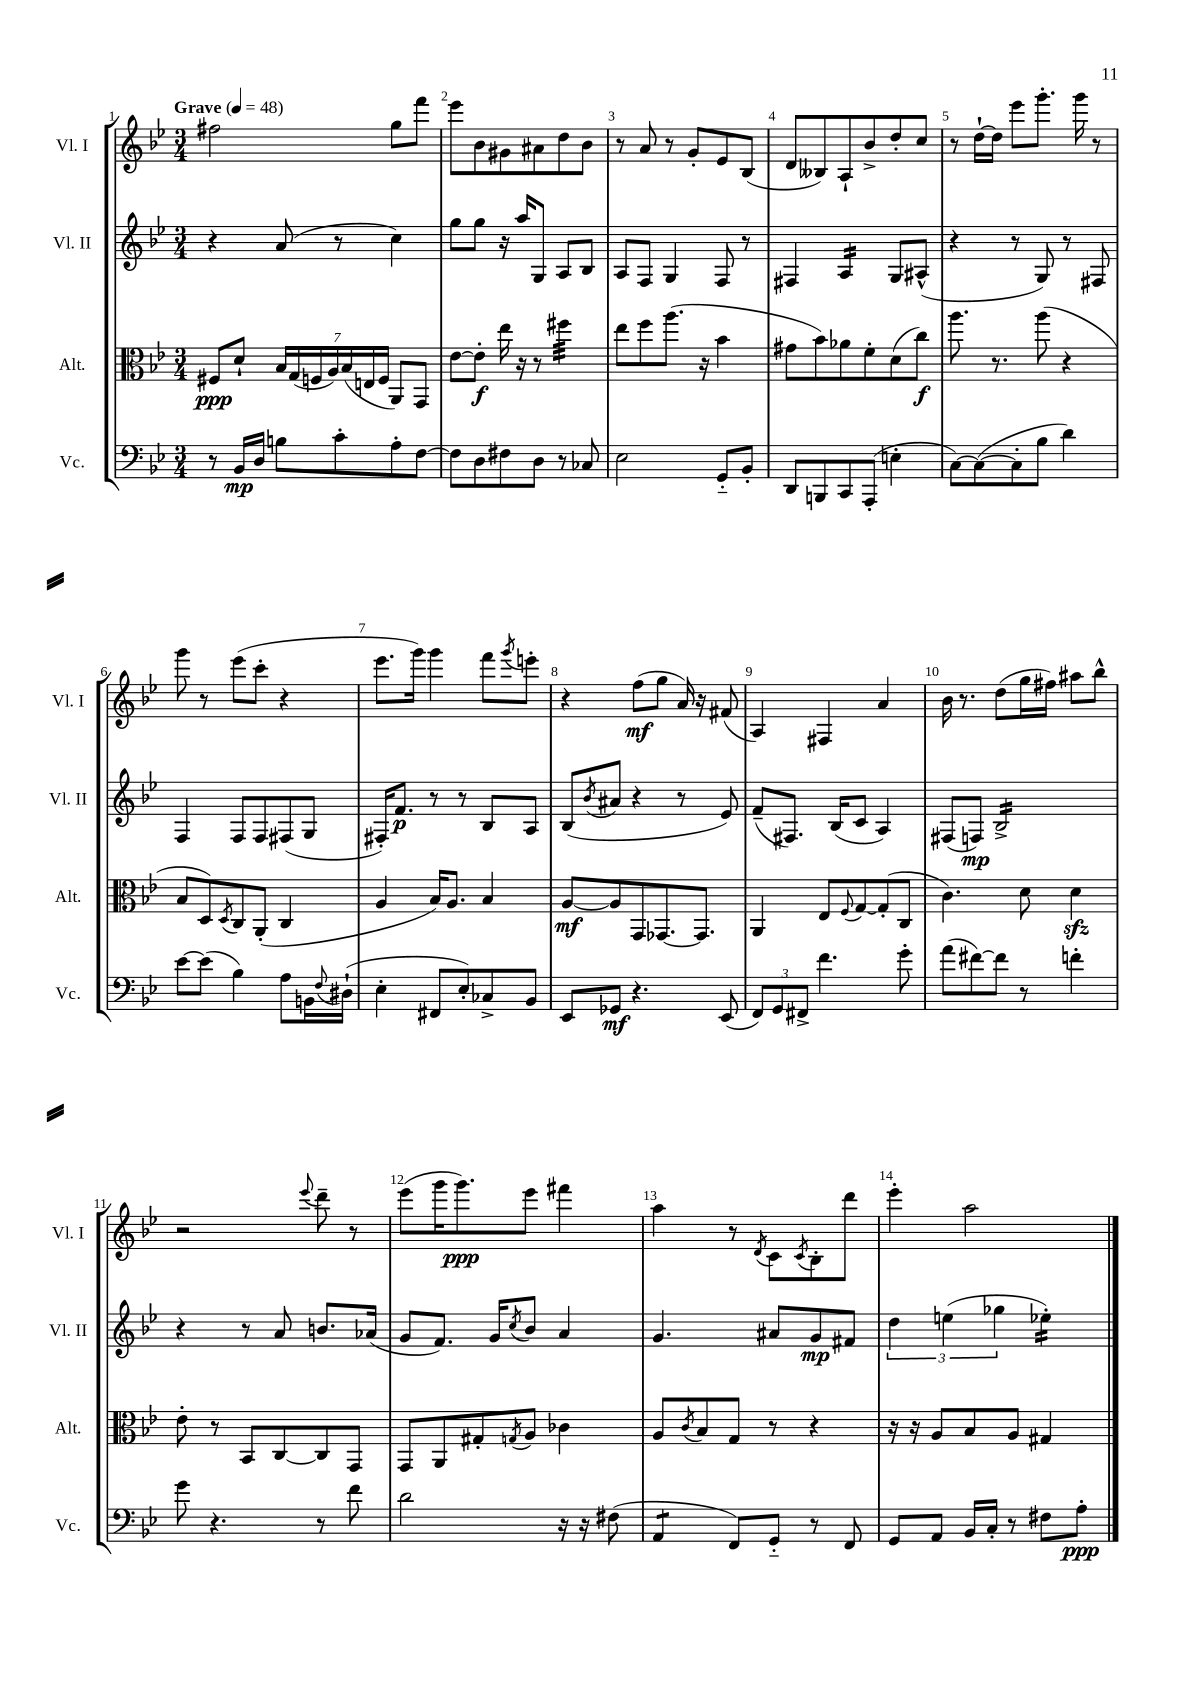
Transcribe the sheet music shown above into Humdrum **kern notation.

**kern	**kern	**kern	**kern
*staff4	*staff3	*staff2	*staff1
*clefF4	*clefC3	*clefG2	*clefG2
*k[b-e-]	*k[b-e-]	*k[b-e-]	*k[b-e-]
*M3/4	*M3/4	*M3/4	*M3/4
*MM48	*MM48	*MM48	*MM48
8r	8F#/L	4r	2ff#\
16BB-/LL	8d`/J	.	.
16D/JJ	.	.	.
8B\L	28B-/LL	(8a/	.
.	(28G/	.	.
.	28F/	.	.
.	28A/)	.	.
8c'\	.	8r	.
.	(28B-/	.	.
.	28E/	.	.
.	28F/JJ	.	.
8A'\	8AA/L)	4cc\)	8gg\L
[8F\J	8GG/J	.	8fff\J
=	=	=	=
8F\]L	[8e-\L	8gg\L	8eee-\L
8D\	8e-'\]J	8gg\J	8b-\
8F#\	16ee-\	16r	8g#\
.	16r	16aa/LK	.
8D\J	8r	8G/J	8a#\
8r	4ff#\	8A/L	8dd\
8C-/	.	8B-/J	8b-\J
=	=	=	=
2E-\	8ee-\L	8A/L	8r
.	8ff\	8F/J	8a/
.	(8.aa\J	4G/	8r
.	.	.	8g'/L
.	16r	.	.
8GG'~/L	4b-\	8F/	8e-/
8BB-'/J	.	8r	(8B-/J
=	=	=	=
8DD/L	8g#\L	4F#/	8d/L
8BBB/	8b-\)	.	8B--/)
8CC/	8a-\	4A/	8A`/
(8AAA'/J	8f'\	.	8b-^/
4E'\	(8d\	8G/L	8dd'/
.	8cc\J)	(8A#^^/J	8cc/J
=	=	=	=
[8C\L)	8.aa\	4r	8r
(8C\_	.	.	[16dd`\LL
.	8.r	.	16dd\]JJ
8C'\]	.	8r	8eee-\L
8B-\J	(8aa\	8G/)	8.ggg'\J
4d\)	4r	8r	.
.	.	.	16ggg\
.	.	8F#/	8r
=	=	=	=
[8e-\L	8B-/L	4F/	8ggg\
(8e-\]J	8D/)	.	8r
.	8qD/	.	.
4B-\)	8C/	8F/L	(8eee-\L
.	(8AA'/J	8F/	8ccc'\J
8A\L	4C/	(8F#/	4r
16BB\L	.	8G/J	.
8qqF/	.	.	.
(16D#`\JJ	.	.	.
=	=	=	=
4E-'\	4A/	16F#'/LK)	8.eee-\L
.	.	8.f/J	.
.	.	.	16ggg\Jk)
8FF#/L	16B-/LK)	8r	4ggg\
.	8.A/J	.	.
8E-'/)	.	8r	.
8C-^/	4B-/	8B-/L	8fff\L
.	.	.	8qggg/
8BB-/J	.	8A/J	8eee'\J
=	=	=	=
8EE-/L	[8A/L	(8B-/L	4r
.	.	8qb-/	.
8GG-/J	8A/]	8a#/J	.
4.r	8GG/	4r	(8ff\L
.	[8.GG-/	.	8gg\J
.	.	8r	16a/)
.	8.GG-/]J	.	16r
(8EE-/	.	8e-/)	(8f#/
=	=	=	=
12FF/L)	4AA/	(8f~/L	4A/)
12GG/	.	.	.
.	.	8.F#/J)	.
12FF#^/J	.	.	.
4.f\	8E-/L	.	4F#/
.	.	(16B-/LK	.
.	8qqF/	.	.
.	[8G/	8c/J	.
.	(8G'/]	4A/)	4a/
8g'\	8C/J	.	.
=	=	=	=
(8a\L	4.c\)	(8F#/L	16b-\
.	.	.	8.r
[8f#\)	.	8F/J)	.
8f#\]J	.	2B-^/	(8dd\L
8r	8d\	.	16gg\L
.	.	.	16ff#\JJ)
4f'\	4d\	.	8aa#\L
.	.	.	8bb-^^\J
=	=	=	=
8g\	8e-'\	4r	2r
4.r	8r	.	.
.	8BB-/L	8r	.
.	[8C/	8a/	.
.	.	.	8qqeee-/
8r	8C/]	8.b/L	8ddd~\
8f\	8GG/J	.	8r
.	.	(16a-/Jk	.
=	=	=	=
2d\	8GG/L	8g/L	(8eee-\L
.	8AA/	8.f/J)	16ggg\K
.	.	.	8.ggg\)
.	8G#'/	.	.
.	.	16g/LK	.
.	8qG/	8qcc/	.
.	8A/J	8b-/J	8eee-\J
16r	4c-\	4a/	4fff#\
16r	.	.	.
(8F#\	.	.	.
=	=	=	=
4AA/	8A/L	4.g/	4aa\
.	8qc/	.	.
.	8B-/	.	.
8FF/L)	8G/J	.	8r
.	.	.	8qd/
8GG'~/J	8r	8a#/L	8c\L
.	.	.	8qc/
8r	4r	8g/	8B-'\
8FF/	.	8f#/J	8ddd\J
=	=	=	=
8GG/L	16r	6dd\	4eee-'\
.	16r	.	.
8AA/J	8A/L	.	.
.	.	(6ee\	.
16BB-/LL	8B-/	.	2aa\
16C'/JJ	.	.	.
.	.	6gg-\	.
8r	8A/J	.	.
8F#\L	4G#/	4ee-'\)	.
8A'\J	.	.	.
==	==	==	==
*-	*-	*-	*-
